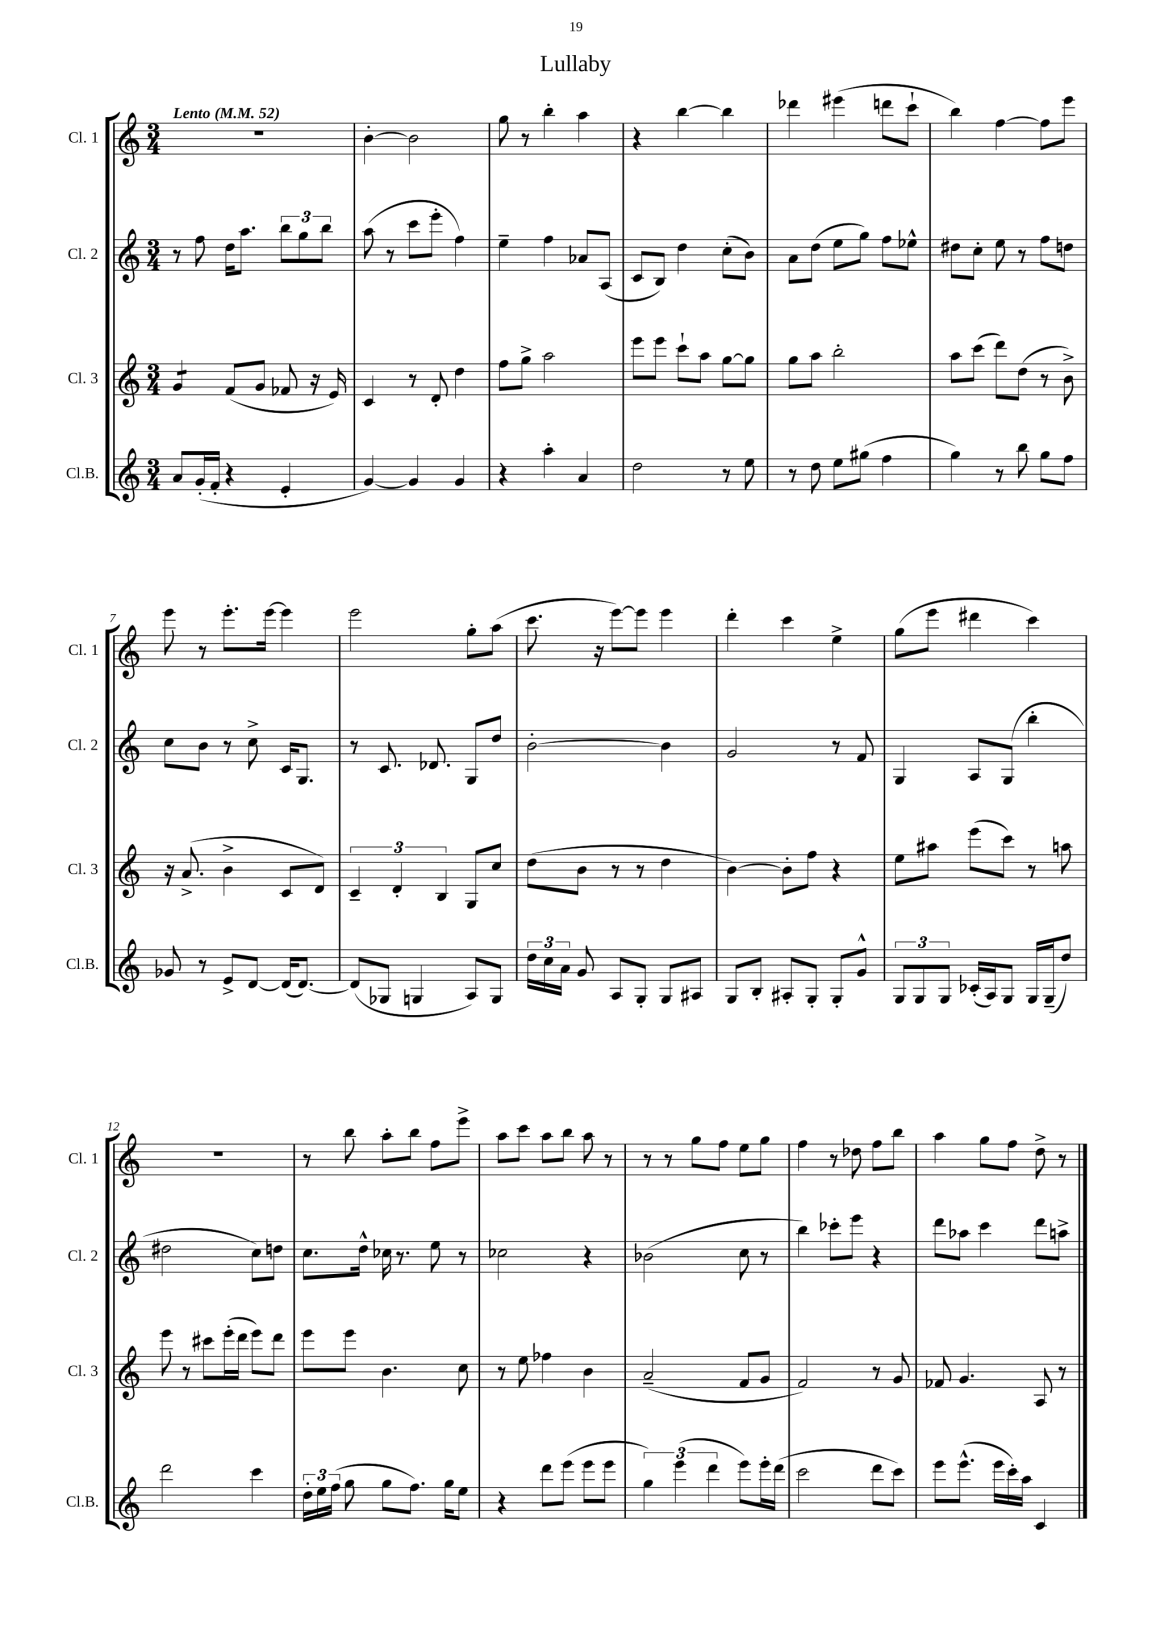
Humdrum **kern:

**kern	**kern	**kern	**kern
*staff4	*staff3	*staff2	*staff1
*clefG2	*clefG2	*clefG2	*clefG2
*k[]	*k[]	*k[]	*k[]
*M3/4	*M3/4	*M3/4	*M3/4
*MM52	*MM52	*MM52	*MM52
8a	4g	8r	2.r
(16g'	.	8ff	.
16f'	.	.	.
4r	(8f	16dd	.
.	.	8.aa	.
.	8g	.	.
4e'	8f-	12bb	.
.	.	12gg	.
.	16r	.	.
.	.	12bb	.
.	16e)	.	.
=	=	=	=
[4g)	4c	(8aa	[4b'
.	.	8r	.
4g]	8r	8ccc	2b]
.	8d'	8eee'	.
4g	4dd	4ff)	.
=	=	=	=
4r	8ff	4ee~	8gg
.	8gg^	.	8r
4aa'	2aa	4ff	4bb'
4a	.	8a-	4aa
.	.	(8A	.
=	=	=	=
2dd	8eee	8c	4r
.	8eee	8B)	.
.	8ccc`	4dd	[4bb
.	8aa	.	.
8r	[8gg	(8cc'	4bb]
8ee	8gg]	8b)	.
=	=	=	=
8r	8gg	8a	4ddd-
8dd	8aa	(8dd	.
8ee	2bb'	8ee	(4eee#
(8gg#	.	8gg)	.
4ff	.	8ff	8ddd
.	.	8ee-^^	8ccc`
=	=	=	=
4gg)	8aa	8dd#	4bb)
.	(8ccc	8cc'	.
8r	8ddd)	8ee	[4ff
8bb	(8dd	8r	.
8gg	8r	8ff	8ff]
8ff	8b^)	8dd	8eee
=	=	=	=
8g-	16r	8cc	8eee
.	(8.a^	.	.
8r	.	8b	8r
8e^	4b^	8r	8.eee'
[8d	.	8cc^	.
.	.	.	[16eee
(16d]	8c	16c	4eee]
[8.d)	.	8.G	.
.	8d)	.	.
=	=	=	=
(8d]	6c~	8r	2eee
8G-	.	8.c	.
.	6d'	.	.
4G	.	.	.
.	.	8.d-	.
.	6B	.	.
8A)	8G	8G	8gg'
8G	8cc	8dd	(8aa
=	=	=	=
24dd	(8dd	[2b'	8.ccc
24cc	.	.	.
24a	.	.	.
8g	8b	.	.
.	.	.	16r
8A	8r	.	[8eee)
8G'	8r	.	8eee]
8G	4dd	4b]	4eee
8A#	.	.	.
=	=	=	=
8G	[4b)	2g	4ddd'
8B'	.	.	.
8A#'	8b']	.	4ccc
8G'	8ff	.	.
8G'	4r	8r	4ee^
8g^^	.	8f	.
=	=	=	=
12G	8ee	4G	(8gg
12G	.	.	.
.	8aa#	.	8eee
12G	.	.	.
(16c-'	(8eee	8A	4ddd#
16A)	.	.	.
8G	8ccc)	(8G	.
16G	8r	4bb'	4ccc)
(16G~	.	.	.
8dd)	8aa	.	.
=	=	=	=
2ddd	8eee	2dd#	2.r
.	8r	.	.
.	8ccc#	.	.
.	(16eee'	.	.
.	16ddd	.	.
4ccc	8eee)	8cc)	.
.	8ddd	8dd	.
=	=	=	=
24dd'	8eee	8.cc	8r
24ee	.	.	.
(24ff	.	.	.
8gg	8eee	.	8bb
.	.	16dd^^	.
8gg	4.b	16cc-	8aa'
.	.	8.r	.
8.ff)	.	.	8bb
.	.	8ee	8ff
16gg	.	.	.
8ee	8cc	8r	8eee^
=	=	=	=
4r	8r	2cc-	8aa
.	8ee	.	8ccc
8ddd	4ff-	.	8aa
(8eee	.	.	8bb
8eee	4b	4r	8aa
8eee	.	.	8r
=	=	=	=
6gg)	(2a~	(2b-	8r
.	.	.	8r
(6eee	.	.	.
.	.	.	8gg
6ddd	.	.	.
.	.	.	8ff
8eee)	8f	8cc	8ee
16eee'	8g	8r	8gg
(16ddd	.	.	.
=	=	=	=
2ccc	2f)	4bb)	4ff
.	.	8ccc-'	8r
.	.	8eee	8dd-
8ddd	8r	4r	8ff
8ccc)	8g	.	8bb
=	=	=	=
8eee	8f-	8ddd	4aa
(8.eee^^	4.g	8aa-	.
.	.	4ccc	8gg
16eee	.	.	.
16ccc')	.	.	8ff
16aa	.	.	.
4c	8A	8ddd	8dd^
.	8r	8aa^	8r
==	==	==	==
*-	*-	*-	*-
